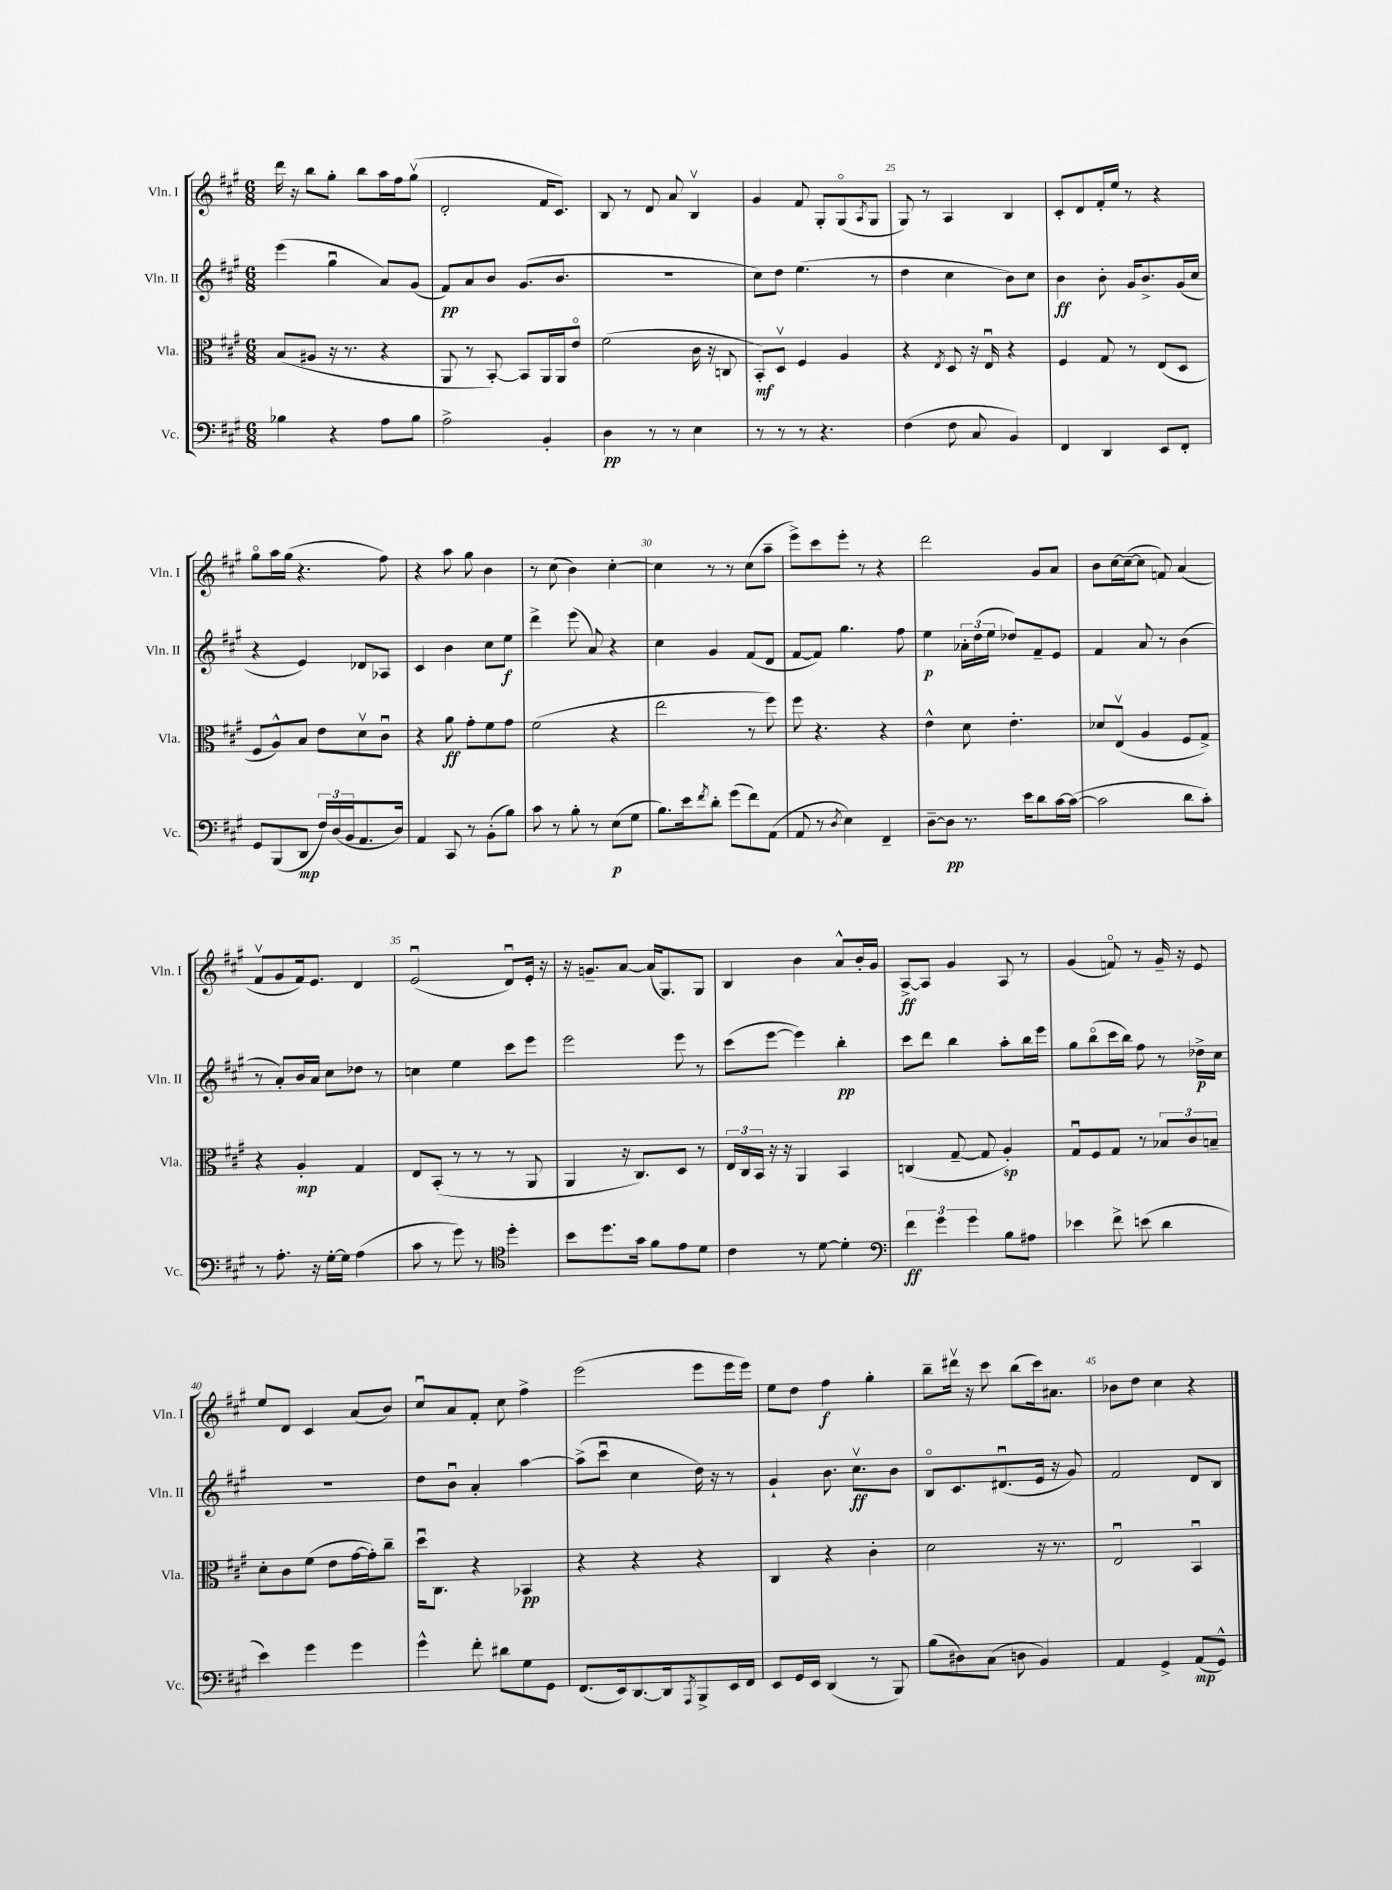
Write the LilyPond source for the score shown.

<<
\new StaffGroup <<
\new Staff = "s0" \with { instrumentName = "Vln. I" shortInstrumentName = "Vln. I" } {
    \clef treble \key a \major \numericTimeSignature \time 6/8
    d'''16 r16 b''8 gis''8-. b''8 a''16 fis''16 gis''8\upbow( |
    d'2-. fis'16 cis'8.) |
    b8 r8 d'8 a'8 b4\upbow |
    gis'4 fis'8 gis8-. gis8\flageolet( \acciaccatura { a8 } gis8 |
    gis8) r8 a4 b4 |
    cis'8-. d'8 fis'16-. e''16 r8 r4 |
    gis''8\flageolet a''16 gis''16( r4. fis''8) |
    r4 a''8 gis''8 b'4 |
    r8 cis''8( b'4) cis''4~-. |
    cis''4 r8 r8 cis''8( a''8-- |
    e'''8->) cis'''8 e'''8-. r8 r4 |
    d'''2 gis'8 a'8 |
    b'8 cis''16~ cis''16~--( cis''8 f'8) a'4( |
    fis'8\upbow gis'8 fis'16) e'8. d'4 |
    e'2\downbow( d'8\downbow) e'16-. r16 |
    r16 g'8.-- a'8~ a'16( gis8.) gis8 |
    b4 b'4 a'8-^ b'16-. gis'16 |
    a8~->\ff a8 gis'4 a8 r8 |
    gis'4( f'8\flageolet) r8 gis'16-- r16 e'8 |
    e''8 d'8 cis'4 a'8( b'8) |
    cis''8\downbow a'8 fis'8-. cis''8 fis''4-> |
    e'''2( e'''8 e'''16 e'''16) |
    e''8 d''8 fis''4\f gis''4-. |
    b''8-- dis'''16\upbow r16 cis'''8 b''8( cis'''16) ais'8. |
    bes'8 d''8 cis''4 r4 \bar "|." |
}
\new Staff = "s1" \with { instrumentName = "Vln. II" shortInstrumentName = "Vln. II" } {
    \clef treble \key a \major \numericTimeSignature \time 6/8
    e'''4( gis''4\downbow a'8) gis'8( |
    fis'8\pp) a'8 b'8 gis'8.( b'8. |
    R2. |
    cis''8) d''8 e''4.( r8 |
    d''4 cis''4 b'8) cis''8 |
    b'4\ff b'8-. gis'16 b'8.-> gis'16( cis''16 |
    r4 e'4) des'8 aes8 |
    cis'4 b'4 cis''8 e''8\f |
    d'''4-> e'''8( a'8) r4 |
    cis''4 gis'4 fis'8( d'8 |
    fis'8~ fis'8) gis''4. fis''8 |
    e''4\p \tuplet 3/2 { aes'16-. d''16( e''16 } des''8) fis'8-- e'8 |
    fis'4 a'8 r8 b'4( |
    r8 a'8-.) b'16 a'16 cis''8 des''8 r8 |
    c''4 e''4 cis'''8 e'''8 |
    e'''2 e'''8 r8 |
    cis'''8( e'''8~ e'''4) b''4-.\pp |
    cis'''8 d'''8 b''4 a''8-. b''16 e'''16 |
    gis''8 b''8\flageolet( cis'''16 b''16) fis''8 r8 des''16->\p cis''16 |
    R2. |
    d''8 b'8\downbow a'4-. a''4~ |
    a''8->( cis'''8\downbow cis''4 d''16) r16 r8 |
    gis'4-! b'8. cis''8.\upbow\ff b'8 |
    b8\flageolet cis'8. dis'8.\downbow( e'16 r16 gis'8) |
    fis'2 d'8 b8 \bar "|." |
}
\new Staff = "s2" \with { instrumentName = "Vla." shortInstrumentName = "Vla." } {
    \clef alto \key a \major \numericTimeSignature \time 6/8
    b8( ais8 r16 r8. r4 |
    a,8 r8 b,8~-.) b,8 a,16 a,16 e'8\flageolet |
    fis'2( cis'16 r16 c8 |
    b,8-.\mf) d8\upbow fis4 a4 |
    r4 \acciaccatura { e8 } d8 r16 e16\downbow r4 |
    fis4 gis8 r8 e8( d8 |
    fis8 a8-^) b8 e'8 d'8\upbow cis'8\downbow |
    r4 a'8\ff gis'8-. fis'8 gis'8 |
    fis'2( r4 |
    e''2 r8 fis''8) |
    fis''8 r4. r4 |
    e'4-^ d'8 e'4.-. |
    des'8 e8\upbow( a4 fis8 gis8->) |
    r4 a4-.\mp gis4 |
    e8 b,8-.( r8 r8 r8 a,8 |
    a,4 r16 cis8.) d8 r8 |
    \tuplet 3/2 { e16 cis16 b,16 } r16 r16 a,4 b,4 |
    c4( gis8~-- gis8 a4-.\sp) |
    gis8\downbow fis8 gis8 r8 \tuplet 3/2 { bes8 cis'8 b8-- } |
    d'8-. cis'8 fis'8( e'8 gis'16~ gis'16-.) cis''8-- |
    d''16\downbow cis8. r4 bes,4\pp |
    r4 r4 r4 |
    cis4 r4 cis'4-. |
    d'2 r16 r8. |
    e2\downbow b,4\downbow \bar "|." |
}
\new Staff = "s3" \with { instrumentName = "Vc." shortInstrumentName = "Vc." } {
    \clef bass \key a \major \numericTimeSignature \time 6/8
    bes4 r4 a8 bes8 |
    a2-> b,4-. |
    d4\pp r8 r8 e4 |
    r8 r8 r8 r4. |
    fis4( fis8 cis8 b,4) |
    fis,4 d,4 e,8 fis,8-. |
    gis,8 b,,8( d,8\mp \tuplet 3/2 { fis16) d16( b,16 } a,8. d16) |
    a,4 cis,8 r8 b,8-.( b8) |
    cis'8 r8 b8-. r8 e8\p( gis8 |
    b8.) e'16 \acciaccatura { fis'8 } d'8-. gis'8( fis'8) a,8( |
    a,8 r8 \acciaccatura { d8 } e4) fis,4-- |
    d8~-- d8\pp r8. e'16 d'8 cis'16~ cis'16~( |
    cis'2 d'8 cis'8-.) |
    r8 a8.-. r16 gis16~-. gis16 a4( |
    cis'8 r8 gis'8) r8 \clef tenor d''4-. |
    b'8 d''8. gis'16 fis'8 e'8 d'8 |
    cis'4 r8 d'8~ d'4-. |
    \clef bass \tuplet 3/2 { fis'4\ff gis'4 gis'4 } b8 ais8 |
    ees'4 fis'8-> e'8( d'4 |
    e'4) gis'4 gis'4 |
    gis'4-^ fis'8-. dis'8 gis8 gis,8 |
    fis,8.( e,16) d,8.~ d,16 \acciaccatura { a,,8 } b,,8-> e,16 fis,16 |
    e,8 gis,16 e,16 d,4( r8 b,,8) |
    b8( dis8) cis8( d8 b,4) |
    a,4 gis,4-> a,8\mp( gis,8-^) \bar "|." |
}
>>
>>
\layout { \context { \Score currentBarNumber = #21 \override BarNumber.break-visibility = ##(#f #t #t) barNumberVisibility = #(every-nth-bar-number-visible 5) } }
